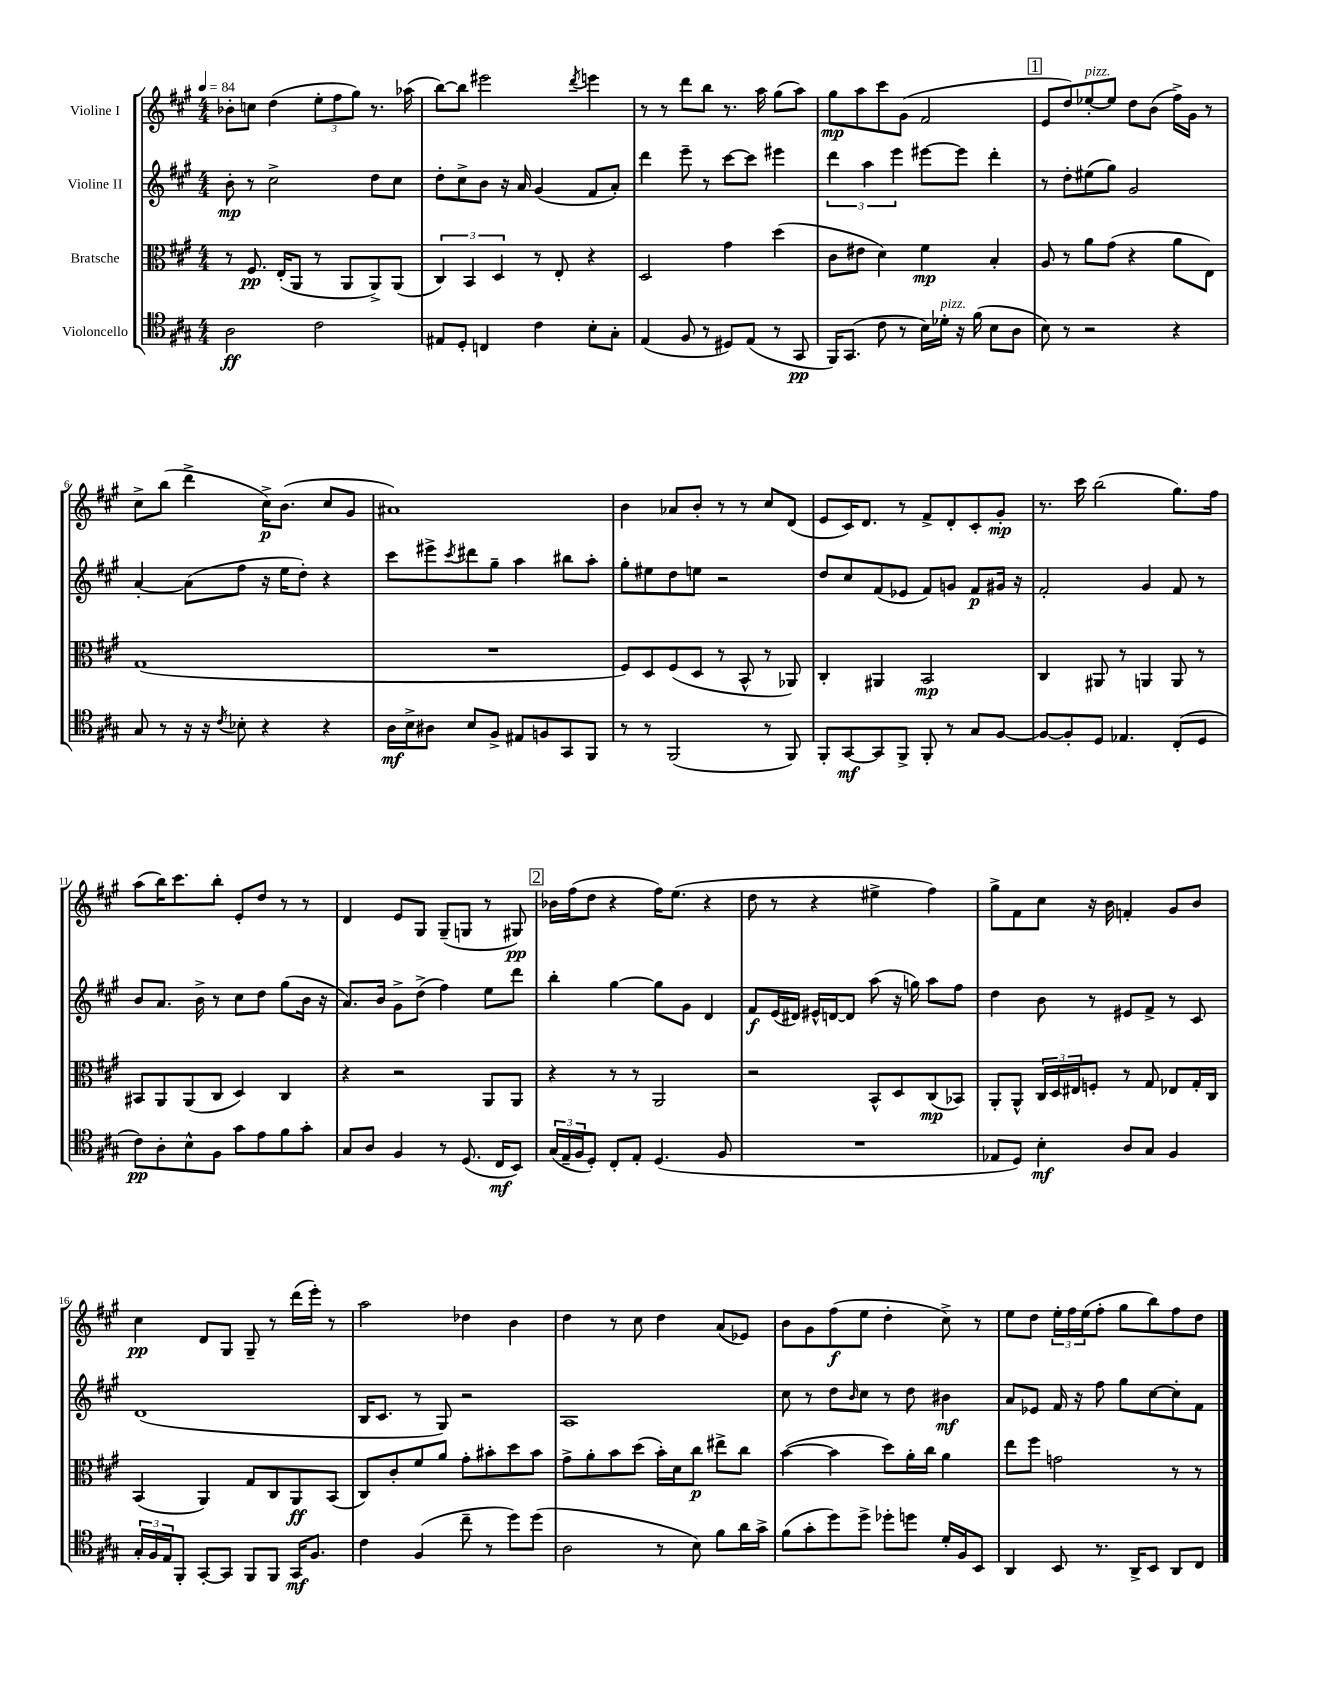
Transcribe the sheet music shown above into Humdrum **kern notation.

**kern	**dynam	**kern	**dynam	**kern	**dynam	**kern	**dynam
*part4	*part4	*part3	*part3	*part2	*part2	*part1	*part1
*staff4	*staff4	*staff3	*staff3	*staff2	*staff2	*staff1	*staff1
*I"Violoncello	*	*I"Bratsche	*	*I"Violine II	*	*I"Violine I	*
*clefC4	*	*clefC3	*	*clefG2	*	*clefG2	*
*k[f#c#g#]	*	*k[f#c#g#]	*	*k[f#c#g#]	*	*k[f#c#g#]	*
*M4/4	*	*M4/4	*	*M4/4	*	*M4/4	*
*MM84	*	*MM84	*	*MM84	*	*MM84	*
=1	=1	=1	=1	=1	=1	=1	=1
2A\	ff	8r	.	8b'\	mp	8b-X'\L	.
.	.	8.F#/	pp	8r	.	8ccn\J	.
.	.	.	.	2cc#^\	.	(4dd\	.
.	.	(16E'/KL	.	.	.	.	.
.	.	8AA/J	.	.	.	.	.
2c#\	.	8r	.	.	.	12ee'\L	.
.	.	.	.	.	.	12ff#\	.
.	.	8AA/L	.	.	.	.	.
.	.	.	.	.	.	12gg#\J)	.
.	.	8AA^/)	.	8dd\L	.	8.r	.
.	.	(8AA/J	.	8cc#\J	.	.	.
.	.	.	.	.	.	(16aa-X\	.
=2	=2	=2	=2	=2	=2	=2	=2
8E#X/L	.	6C#/)	.	8dd'\L	.	[8bb\L)	.
8D'/J	.	.	.	8cc#^\	.	8bb\J]	.
.	.	6BB/	.	.	.	.	.
4Cn/	.	.	.	8b\J	.	2eee#X\	.
.	.	6D/	.	.	.	.	.
.	.	.	.	16r	.	.	.
.	.	.	.	16a/	.	.	.
4c#\	.	8r	.	(4g#/	.	.	.
.	.	8E'/	.	.	.	.	.
.	.	.	.	.	.	8qddd/	.
8B'\L	.	4r	.	8f#/L	.	4eeen\	.
8G#'\J	.	.	.	8a'/J)	.	.	.
=3	=3	=3	=3	=3	=3	=3	=3
(4E/	.	2D/	.	4ddd\	.	8r	.
.	.	.	.	.	.	8r	.
8F#/	.	.	.	8eee~\	.	8ddd\L	.
8r	.	.	.	8r	.	8bb\J	.
8D#X/L)	.	4g#\	.	[8ccc#\L	.	8.r	.
(8E/J	.	.	.	8ccc#\J]	.	.	.
.	.	.	.	.	.	16aa\	.
8r	.	(4dd\	.	4eee#X\	.	(8gg#\L	.
8GG#/	pp	.	.	.	.	8aa\J)	.
=4	=4	=4	=4	=4	=4	=4	=4
16FF#/KL)	.	8c#\L	.	6ddd\	.	8gg#\L	mp
(8.GG#/J	.	.	.	.	.	.	.
.	.	8e#X\J	.	.	.	8aa\	.
.	.	.	.	6aa\	.	.	.
8c#\	.	4d\)	.	.	.	8ccc#\	.
.	.	.	.	6eee\	.	.	.
8r	.	.	.	.	.	(8g#\J	.
16B\LL)	.	4f#\	mp	[8eee#X\L	.	2f#/	.
!LO:TX:a:i:t=pizz.	!	!	!	!	!	!	!
16d-X'\JJ	.	.	.	.	.	.	.
16r	.	.	.	8eee#\J]	.	.	.
(16f#\	.	.	.	.	.	.	.
8B\L	.	4B'/	.	4ddd'\	.	.	.
8A\J	.	.	.	.	.	.	.
!!LO:REH:place=s1:t=1
=5	=5	=5	=5	=5	=5	=5	=5
8B\)	.	8A/	.	8r	.	8e/L	.
8r	.	8r	.	8dd'\L	.	8dd/)	.
!	!	!	!	!	!	!LO:TX:a:i:t=pizz.	!
2r	.	8a\L	.	(8ee#X\	.	[8ee-X'/	.
.	.	(8g#\J	.	8gg#\J)	.	8ee-/J]	.
.	.	4r	.	2g#/	.	8dd\L	.
.	.	.	.	.	.	(8b\J	.
4r	.	8a\L	.	.	.	16ff#^\LL)	.
.	.	.	.	.	.	16g#\JJ	.
.	.	8E\J)	.	.	.	8r	.
!!LO:LB:g=z
=6	=6	=6	=6	=6	=6	=6	=6
8G#/	.	(1G#	.	[4a'/	.	8cc#^\L	.
8r	.	.	.	.	.	(8bb\J	.
16r	.	.	.	(8a\L]	.	4ddd^\	.
16r	.	.	.	.	.	.	.
8qc#/	.	.	.	.	.	.	.
8B-X'\	.	.	.	8ff#\J	.	.	.
4r	.	.	.	16r	.	16cc#^\KL)	p
.	.	.	.	16ee\KL	.	(8.b\J	.
.	.	.	.	8dd'\J)	.	.	.
4r	.	.	.	4r	.	8cc#/L	.
.	.	.	.	.	.	8g#/J	.
=7	=7	=7	=7	=7	=7	=7	=7
16A\LL	mf	1r	.	8ccc#\L	.	1a#X)	.
16B^\J	.	.	.	.	.	.	.
8A#X\J	.	.	.	8eee#X^\	.	.	.
.	.	.	.	8qccc#/	.	.	.
8B/L	.	.	.	8ddd#X\	.	.	.
8F#^/J	.	.	.	8gg#~\J	.	.	.
8E#X/L	.	.	.	4aa\	.	.	.
8Fn/	.	.	.	.	.	.	.
8GG#/	.	.	.	8bb#X\L	.	.	.
8FF#/J	.	.	.	8aa'\J	.	.	.
=8	=8	=8	=8	=8	=8	=8	=8
8r	.	8F#/L)	.	8gg#'\L	.	4b\	.
8r	.	8D/	.	8ee#X\	.	.	.
(2FF#/	.	(8F#/	.	8dd\	.	8a-X/L	.
.	.	8D/J	.	8een\J	.	8b'/J	.
.	.	8r	.	2r	.	8r	.
.	.	8BB^^/	.	.	.	8r	.
8r	.	8r	.	.	.	8cc#/L	.
8FF#/)	.	8AA-X/)	.	.	.	(8d/J	.
=9	=9	=9	=9	=9	=9	=9	=9
8FF#'/L	.	4C#'/	.	8dd/L	.	8e/L	.
[8GG#/	mf	.	.	8cc#/	.	16c#/K)	.
.	.	.	.	.	.	8.d/J	.
8GG#/]	.	4AA#X/	.	(8f#/	.	.	.
8FF#^/J	.	.	.	8e-X/J	.	8r	.
8FF#'/	.	2BB/	mp	8f#/L)	.	8f#^/L	.
8r	.	.	.	8gn/J	.	8d'/	.
8G#/L	.	.	.	8f#/L	p	8c#'/	.
[8F#/J	.	.	.	16g#X/Jk	.	8g#'/J	mp
.	.	.	.	16r	.	.	.
=10	=10	=10	=10	=10	=10	=10	=10
8F#/L_	.	4C#/	.	2f#'/	.	8.r	.
8F#'/]	.	.	.	.	.	.	.
.	.	.	.	.	.	16ccc#\	.
8D/J	.	8AA#X/	.	.	.	(2bb\	.
4.E-X/	.	8r	.	.	.	.	.
.	.	4AAn/	.	4g#/	.	.	.
(8C#'/L	.	8AA/	.	8f#/	.	8.gg#\L)	.
8D/J	.	8r	.	8r	.	.	.
.	.	.	.	.	.	16ff#\Jk	.
!!LO:LB:g=z
=11	=11	=11	=11	=11	=11	=11	=11
8c#\L)	pp	8BB#X/L	.	8b/L	.	(8aa\L	.
8A'\	.	8AA/	.	8.a/J	.	16bb\K)	.
.	.	.	.	.	.	8.ccc#\	.
8B^^\	.	(8AA/	.	.	.	.	.
.	.	.	.	16b^\	.	.	.
8F#\J	.	8C#/J	.	8r	.	8bb'\J	.
8g#\L	.	4D/)	.	8cc#\L	.	8e'/L	.
8e\	.	.	.	8dd\J	.	8dd/J	.
8f#\	.	4C#/	.	(8gg#\L	.	8r	.
8g#'\J	.	.	.	16b\Jk	.	8r	.
.	.	.	.	16r	.	.	.
=12	=12	=12	=12	=12	=12	=12	=12
8G#/L	.	4r	.	8.a/L)	.	4d/	.
8A/J	.	.	.	.	.	.	.
.	.	.	.	16b/Jk	.	.	.
4F#/	.	2r	.	8g#^\L	.	8e/L	.
.	.	.	.	(8dd^\J	.	8G#/J	.
8r	.	.	.	4ff#\)	.	(8G#~/L	.
(8.D/	.	.	.	.	.	8Gn/J	.
.	.	8AA/L	.	8ee\L	.	8r	.
16C#/KL	mf	.	.	.	.	.	.
8BB/J)	.	8AA/J	.	8ddd\J	.	8G#X/)	pp
!!LO:REH:place=s1:t=2
=13	=13	=13	=13	=13	=13	=13	=13
(24G#/LL	.	4r	.	4bb'\	.	16b-X\LL	.
24E~/	.	.	.	.	.	.	.
.	.	.	.	.	.	(16ff#\J	.
24F#/J	.	.	.	.	.	.	.
8D'/J)	.	.	.	.	.	8dd\J	.
8C#'/L	.	8r	.	[4gg#\	.	4r	.
8E'/J	.	8r	.	.	.	.	.
(4.D/	.	2AA/	.	8gg#\L]	.	16ff#\KL)	.
.	.	.	.	.	.	(8.ee\J	.
.	.	.	.	8g#\J	.	.	.
.	.	.	.	4d/	.	4r	.
8F#/	.	.	.	.	.	.	.
=14	=14	=14	=14	=14	=14	=14	=14
1r	.	2r	.	8f#/L	f	8dd\	.
.	.	.	.	(16e/L	.	8r	.
.	.	.	.	16d#X/JJ)	.	.	.
.	.	.	.	16e#X^^/LL	.	4r	.
.	.	.	.	[16dn/J	.	.	.
.	.	.	.	8d/J]	.	.	.
.	.	8BB^^/L	.	(8aa\	.	4ee#X^\	.
.	.	8D/	.	16r	.	.	.
.	.	.	.	16ggn\)	.	.	.
.	.	(8C#/	mp	8aa\L	.	4ff#\)	.
.	.	8BB-X/J)	.	8ff#\J	.	.	.
=15	=15	=15	=15	=15	=15	=15	=15
8E-X/L	.	8AA'/L	.	4dd\	.	8gg#^\L	.
8D/J)	.	8AA^^/J	.	.	.	8f#\	.
4B'\	mf	24C#/LL	.	8b\	.	8cc#\J	.
.	.	24D/	.	.	.	.	.
.	.	24E#X/J	.	.	.	.	.
.	.	8Fn'/J	.	8r	.	16r	.
.	.	.	.	.	.	16b\	.
8A/L	.	8r	.	8e#X/L	.	4fn'/	.
8G#/J	.	8G#/	.	8f#^/J	.	.	.
4F#/	.	8E-X/L	.	8r	.	8g#/L	.
.	.	16G#'/L	.	8c#/	.	8b/J	.
.	.	16C#/JJ	.	.	.	.	.
!!LO:LB:g=z
=16	=16	=16	=16	=16	=16	=16	=16
24G#'/LL	.	(4BB/	.	(1d	.	4cc#\	pp
24F#/	.	.	.	.	.	.	.
24E/J	.	.	.	.	.	.	.
8FF#'/J	.	.	.	.	.	.	.
[8GG#'/L	.	4AA/)	.	.	.	8d/L	.
8GG#/J]	.	.	.	.	.	8G#/J	.
8FF#/L	.	8G#/L	.	.	.	8G#~/	.
8FF#/J	.	8C#/	.	.	.	8r	.
16GG#/KL	mf	8AA/	ff	.	.	(16ddd\LL	.
8.F#/J	.	.	.	.	.	16eee'\JJ)	.
.	.	(8BB/J	.	.	.	8r	.
=17	=17	=17	=17	=17	=17	=17	=17
4c#\	.	8C#/L)	.	16B/KL	.	2aa\	.
.	.	.	.	8.c#/J	.	.	.
.	.	8c#'/	.	.	.	.	.
(4F#/	.	8f#/	.	8r	.	.	.
.	.	8a/J	.	8G#/)	.	.	.
8cc#~\	.	8g#'\L	.	2r	.	4dd-X\	.
8r	.	8b#X'\	.	.	.	.	.
8dd\L)	.	8dd\	.	.	.	4b\	.
(8dd\J	.	8b#\J	.	.	.	.	.
=18	=18	=18	=18	=18	=18	=18	=18
2A\	.	8g#^\L	.	1A	.	4dd\	.
.	.	8a'\	.	.	.	.	.
.	.	8b\	.	.	.	8r	.
.	.	(8dd\J	.	.	.	8cc#\	.
8r	.	16b'\LL)	.	.	.	4dd\	.
.	.	16d\J	.	.	.	.	.
8B\)	.	8cc#\J	p	.	.	.	.
8f#\L	.	8ee#X^\L	.	.	.	(8a/L	.
16a\L	.	8cc#\J	.	.	.	8e-X/J)	.
16g#^\JJ	.	.	.	.	.	.	.
=19	=19	=19	=19	=19	=19	=19	=19
(8f#\L	.	([4b\	.	8cc#\	.	8b\L	.
8g#'\	.	.	.	8r	.	8g#\	.
8dd\)	.	4b\]	.	8dd\L	.	(8ff#\	f
.	.	.	.	16qqb/	.	.	.
8dd^\J	.	.	.	8cc#\J	.	8ee\J	.
8dd-X'\L	.	8dd\L)	.	8r	.	4dd'\	.
8ddn\J	.	16a'\L	.	8dd\	.	.	.
.	.	16cc#\JJ	.	.	.	.	.
16d'/LL	.	4a\	.	4b#X\	mf	8cc#^\)	.
16F#/J	.	.	.	.	.	.	.
8BB/J	.	.	.	.	.	8r	.
=20	=20	=20	=20	=20	=20	=20	=20
4AA/	.	8ee\L	.	8a/L	.	8ee\L	.
.	.	8ff#\J	.	8e-X/J	.	8dd\J	.
8BB/	.	2gn\	.	16f#/	.	24ee'\LL	.
.	.	.	.	.	.	24ff#\	.
.	.	.	.	16r	.	.	.
.	.	.	.	.	.	(24ee\J	.
8.r	.	.	.	8ff#\	.	8ff#'\J	.
.	.	.	.	8gg#\L	.	8gg#\L	.
16AA^/KL	.	.	.	.	.	.	.
8BB/J	.	.	.	[8cc#\	.	8bb\)	.
8AA/L	.	8r	.	8cc#'\]	.	8ff#\	.
8C#/J	.	8r	.	8f#\J	.	8dd\J	.
==	==	==	==	==	==	==	==
*-	*-	*-	*-	*-	*-	*-	*-
